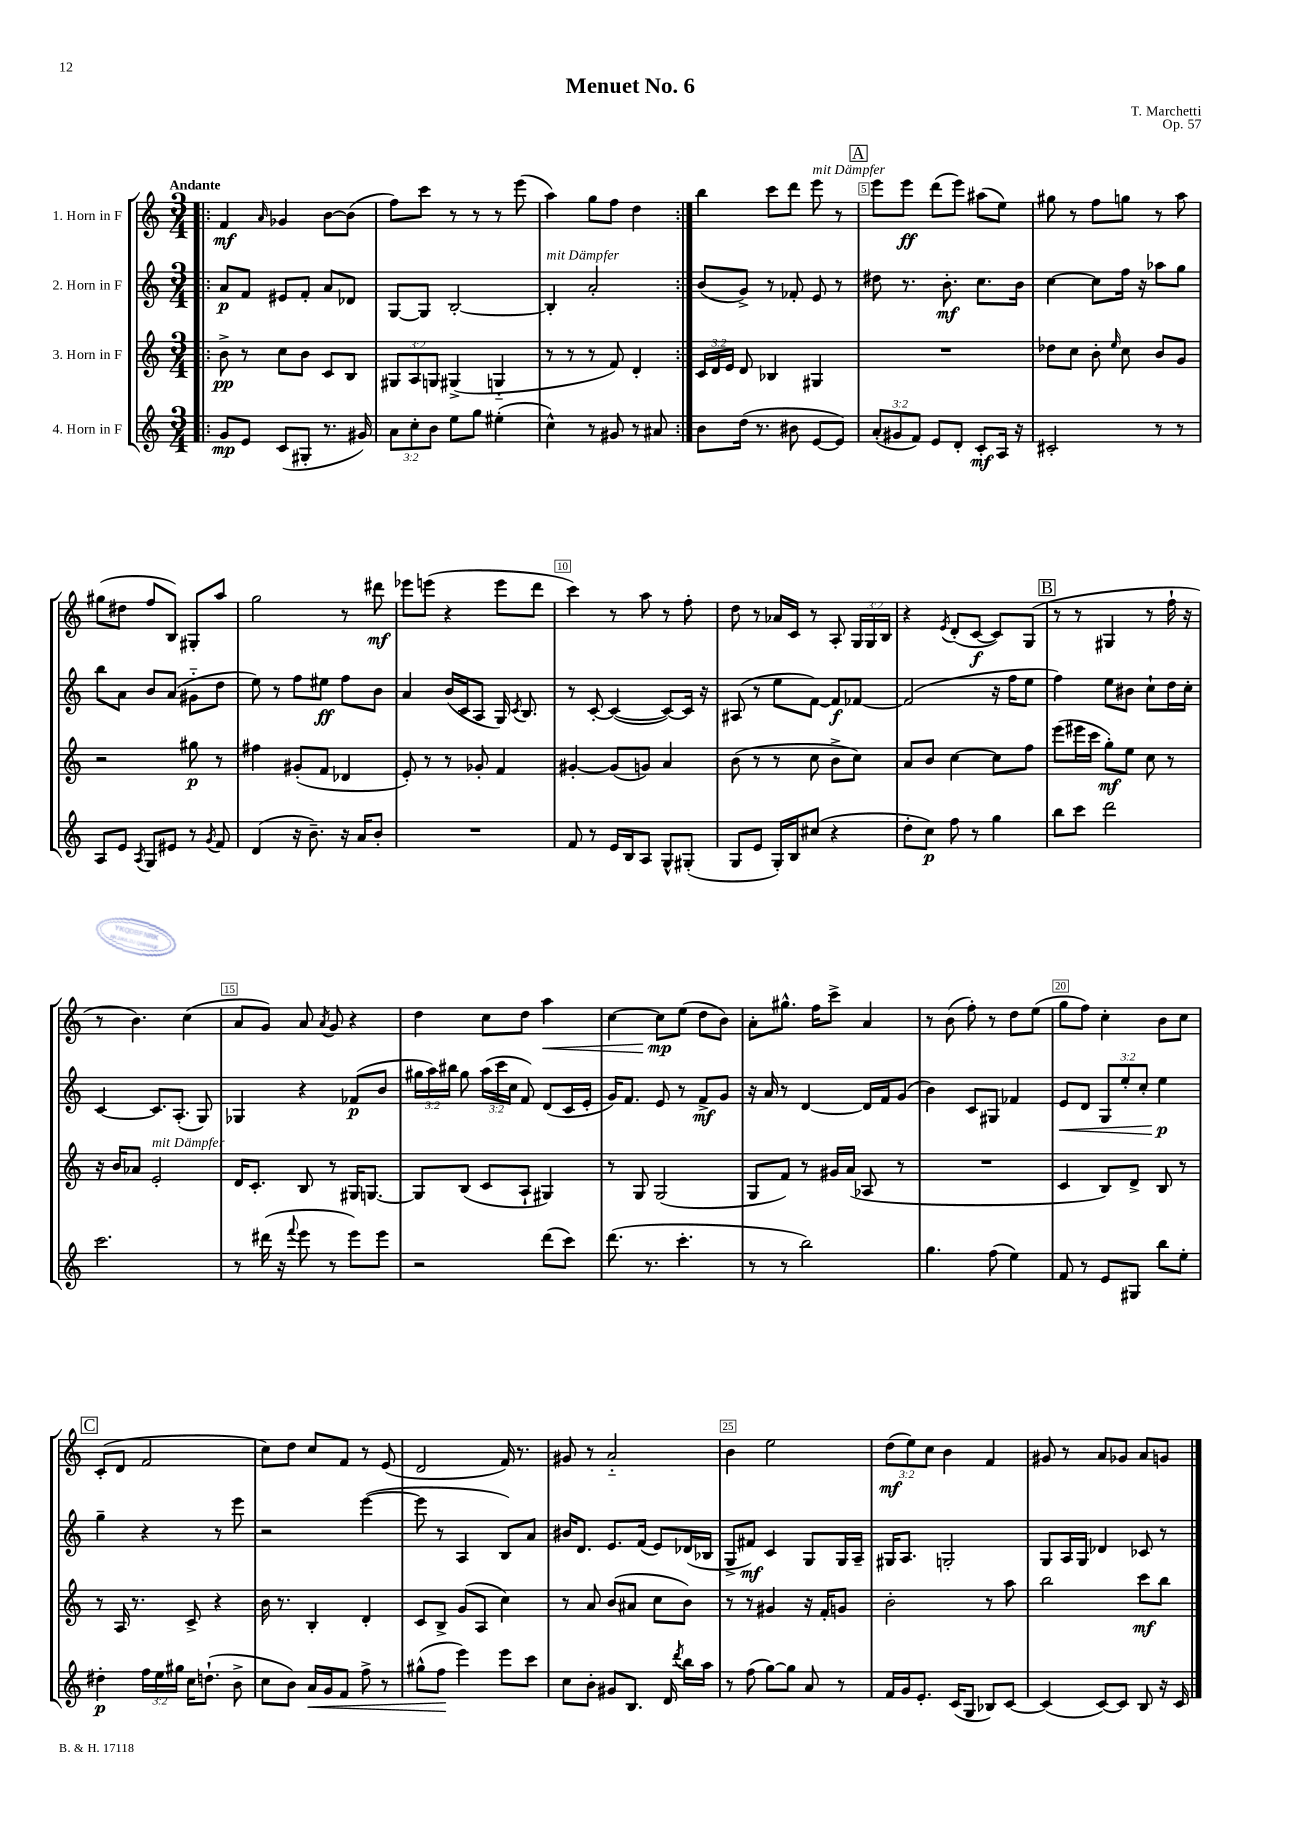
\header { title = "Menuet No. 6" composer = "T. Marchetti" opus = "Op. 57" }
<<
\new StaffGroup <<
\new Staff = "s0" \with { instrumentName = "1. Horn in F" } {
    \clef treble \key c \major \numericTimeSignature \time 3/4 \override Staff.TupletNumber.text = #tuplet-number::calc-fraction-text \tempo "Andante"
    \autoBeamOff \repeat volta 2 { \bar ".|:" f'4\mf \grace { a'16 } ges'4 b'8[~ b'8]( |
    f''8[) c'''8] r8 r8 r8 e'''8( |
    a''4) g''8[ f''8] d''4 | }
    b''4 c'''8[ d'''8] e'''8^\markup { \italic "mit Dämpfer" } r8 |
    \mark \markup { \box "A" } e'''8[ e'''8]\ff d'''8[( e'''8]) ais''8[( e''8]) |
    gis''8 r8 f''8[ g''8] r8 a''8 |
    gis''8[( dis''8] f''8[ b8]) gis8[-. a''8] |
    g''2 r8 dis'''8\mf |
    ees'''8[ e'''8]( r4 e'''8[ d'''8] |
    c'''4) r8 a''8 r8 f''8-. |
    d''8 r8 aes'16[ c'16] r8 a8-. \tuplet 3/2 { g16[ g16 b16] } |
    r4 \acciaccatura { e'8 } d'8[-.( c'8]~\f c'8[) g8]( |
    \mark \markup { \box "B" } r8 r8 gis4 r8 f''16-! r16 |
    r8 b'4.) c''4( |
    a'8[ g'8]) a'8 \acciaccatura { a'8 } g'8 r4 |
    d''4 c''8[ d''8] a''4\< |
    c''4~ c''8[\mp\! e''8]( d''8[ b'8]) |
    a'8[-. gis''8.]-^ f''16[ c'''8]-> a'4 |
    r8 b'8( f''8-.) r8 d''8[ e''8]( |
    g''8[ f''8]) c''4-. b'8[ c''8] |
    \mark \markup { \box "C" } c'8[-.( d'8] f'2 |
    c''8[) d''8] c''8[ f'8] r8 e'8( |
    d'2 f'16) r8. |
    gis'8 r8 a'2-_ |
    b'4 e''2 |
    \tuplet 3/2 { d''8[\mf( e''8) c''8] } b'4 f'4 |
    gis'8 r8 a'8[ ges'8] a'8[ g'8] \bar "|." |
}
\new Staff = "s1" \with { instrumentName = "2. Horn in F" } {
    \clef treble \key c \major \numericTimeSignature \time 3/4 \override Staff.TupletNumber.text = #tuplet-number::calc-fraction-text
    \autoBeamOff \repeat volta 2 { \bar ".|:" a'8[\p f'8] eis'8[ f'8]-. a'8[ des'8] |
    g8[~ g8] b2~-. |
    b4-.^\markup { \italic "mit Dämpfer" } a'2-. | }
    b'8[( g'8]->) r8 fes'8-. e'8 r8 |
    \mark \markup { \box "A" } dis''8 r8. b'8.-.\mf c''8.[ b'16] |
    c''4~ c''8[ f''16] r16 aes''8[ g''8] |
    b''8[ a'8] b'8[ a'8]( gis'8[-_ d''8] |
    e''8) r8 f''8[ eis''8]\ff f''8[ b'8] |
    a'4 b'16[( c'16 a8] g16) \acciaccatura { c'8 } b8. |
    r8 c'8~-. c'4~( c'8[~) c'16] r16 |
    ais8( r8 e''8[ f'8]~) f'8[\f fes'8]~ |
    fes'2( r16 f''16[ e''8] |
    \mark \markup { \box "B" } f''4) e''8[ bis'8] c''8[-! d''16 c''16]-. |
    c'4~ c'8.[ a8.]-.( g8) |
    ges4 r4 fes'8[\p( b'8] |
    \tuplet 3/2 { gis''16[ a''16) bis''16] } gis''8 \tuplet 3/2 { a''16[( c'''16 c''16] } f'8) d'8[( c'16 e'16]-. |
    g'16[) f'8.] e'8 r8 f'8[->\mf g'8] |
    r16 a'16 r8 d'4~ d'16[ f'16 g'8]( |
    b'4) c'8[ gis8] fes'4 |
    e'8[\< d'8] \tuplet 3/2 { g8[ e''8-. c''8]-. } e''4\p\! |
    \mark \markup { \box "C" } g''4-- r4 r8 e'''8 |
    r2 e'''4~( |
    e'''8 r8 a4 b8[) a'8] |
    bis'16[ d'8.] e'8.[ f'16]( e'8[) des'16( bes16] |
    g8[-> fis'8]\mf) c'4 g8[ g16 a16]-- |
    gis16[ a8.] g2-. |
    g8[ a16 g16] des'4 ces'8 r8 \bar "|." |
}
\new Staff = "s2" \with { instrumentName = "3. Horn in F" } {
    \clef treble \key c \major \numericTimeSignature \time 3/4 \override Staff.TupletNumber.text = #tuplet-number::calc-fraction-text
    \autoBeamOff \repeat volta 2 { \bar ".|:" b'8->\pp r8 c''8[ b'8] c'8[ b8] |
    \tuplet 3/2 { gis8[ a8 g8] } gis4->( g4-_ |
    r8 r8 r8 f'8) d'4-. | }
    \tuplet 3/2 { c'16[ d'16 e'16] } d'8 bes4 gis4 |
    \mark \markup { \box "A" } R2. |
    des''8[ c''8] b'8-. \grace { e''16 } c''8 b'8[ g'8] |
    r2 gis''8\p r8 |
    fis''4 gis'8[-.( f'8] des'4 |
    e'8-.) r8 r8 ges'8-. f'4 |
    gis'4~-. gis'8[( g'8]) a'4 |
    b'8( r8 r8 c''8 b'8[-> c''8]) |
    a'8[ b'8] c''4~ c''8[ f''8] |
    \mark \markup { \box "B" } e'''8[( eis'''16 c'''16] g''8[-.\mf) e''8] c''8 r8 |
    r16 b'16[ aes'8] e'2-.^\markup { \italic "mit Dämpfer" } |
    d'16[ c'8.]-. b8 r8 gis16[ g8.]~ |
    g8[ b8]( c'8[ a8]-! gis4) |
    r8 g8 g2( |
    g8[ f'8]) r8 gis'16[ a'16]( aes8 r8 |
    R2. |
    c'4 b8[) d'8]-> b8 r8 |
    \mark \markup { \box "C" } r8 a16 r8. c'8-> r4 |
    b'16 r8. b4-. d'4-. |
    c'8[ b8]-> g'8[( a8] c''4) |
    r8 a'8 b'8[( ais'8] c''8[ b'8]) |
    r8 r8 gis'4 r16 f'16[-. g'8] |
    b'2-. r8 a''8 |
    b''2 c'''8[\mf b''8] \bar "|." |
}
\new Staff = "s3" \with { instrumentName = "4. Horn in F" } {
    \clef treble \key c \major \numericTimeSignature \time 3/4 \override Staff.TupletNumber.text = #tuplet-number::calc-fraction-text
    \autoBeamOff \repeat volta 2 { \bar ".|:" g'8[\mp e'8] c'8[( gis8]-. r8. gis'16) |
    \tuplet 3/2 { a'8[ c''8-. b'8] } e''8[ g''8] eis''4-.( |
    c''4-^) r8 gis'8 r8 ais'8 | }
    b'8[ d''16]( r8. bis'8 e'8[~ e'8]) |
    \mark \markup { \box "A" } \tuplet 3/2 { a'8[-.( gis'8 f'8]) } e'8[ d'8]-. c'8[-.\mf a16] r16 |
    cis'2-. r8 r8 |
    a8[ e'8] \acciaccatura { a8 } g8[ eis'8] r8 \acciaccatura { g'8 } f'8 |
    d'4( r16 b'8.--) r16 a'16[ b'8]-. |
    R2. |
    f'8 r8 e'16[ b16 a8] g8[-^ gis8]-.( |
    g8[ e'8] g16[-.) b16 cis''8]( r4 |
    d''8[-. c''8]\p) f''8 r8 g''4 |
    \mark \markup { \box "B" } b''8[ c'''8] d'''2 |
    c'''2. |
    r8 dis'''16( r16 \appoggiatura { f'''8 } e'''8 r8 e'''8[) e'''8] |
    r2 d'''8[( c'''8]) |
    d'''8.( r8. c'''4.-. |
    r8 r8 b''2) |
    g''4. f''8( e''4) |
    f'8 r8 e'8[ gis8] b''8[ e''8]-. |
    \mark \markup { \box "C" } dis''4-.\p \tuplet 3/2 { f''16[ e''16 gis''16] } c''16[ d''8.]-!( b'8-> |
    c''8[ b'8]) a'16[\< g'16 f'8] f''8-> r8 |
    gis''8[-^( f''8]\! e'''4) e'''8[ c'''8] |
    c''8[ b'8]-. gis'8[ b8.] d'16 \acciaccatura { d'''8 } b''16[ a''16] |
    r8 f''8( g''8[~) g''8] a'8 r8 |
    f'16[ g'16 e'8.]-. c'16[( g8] bes8[) c'8]~ |
    c'4( c'8[~) c'8] b8 r16 c'16 \bar "|." |
}
>>
>>
\layout { \context { \Score \override BarNumber.break-visibility = ##(#f #t #t) barNumberVisibility = #(every-nth-bar-number-visible 5) \override BarNumber.stencil = #(make-stencil-boxer 0.1 0.3 ly:text-interface::print) } }
